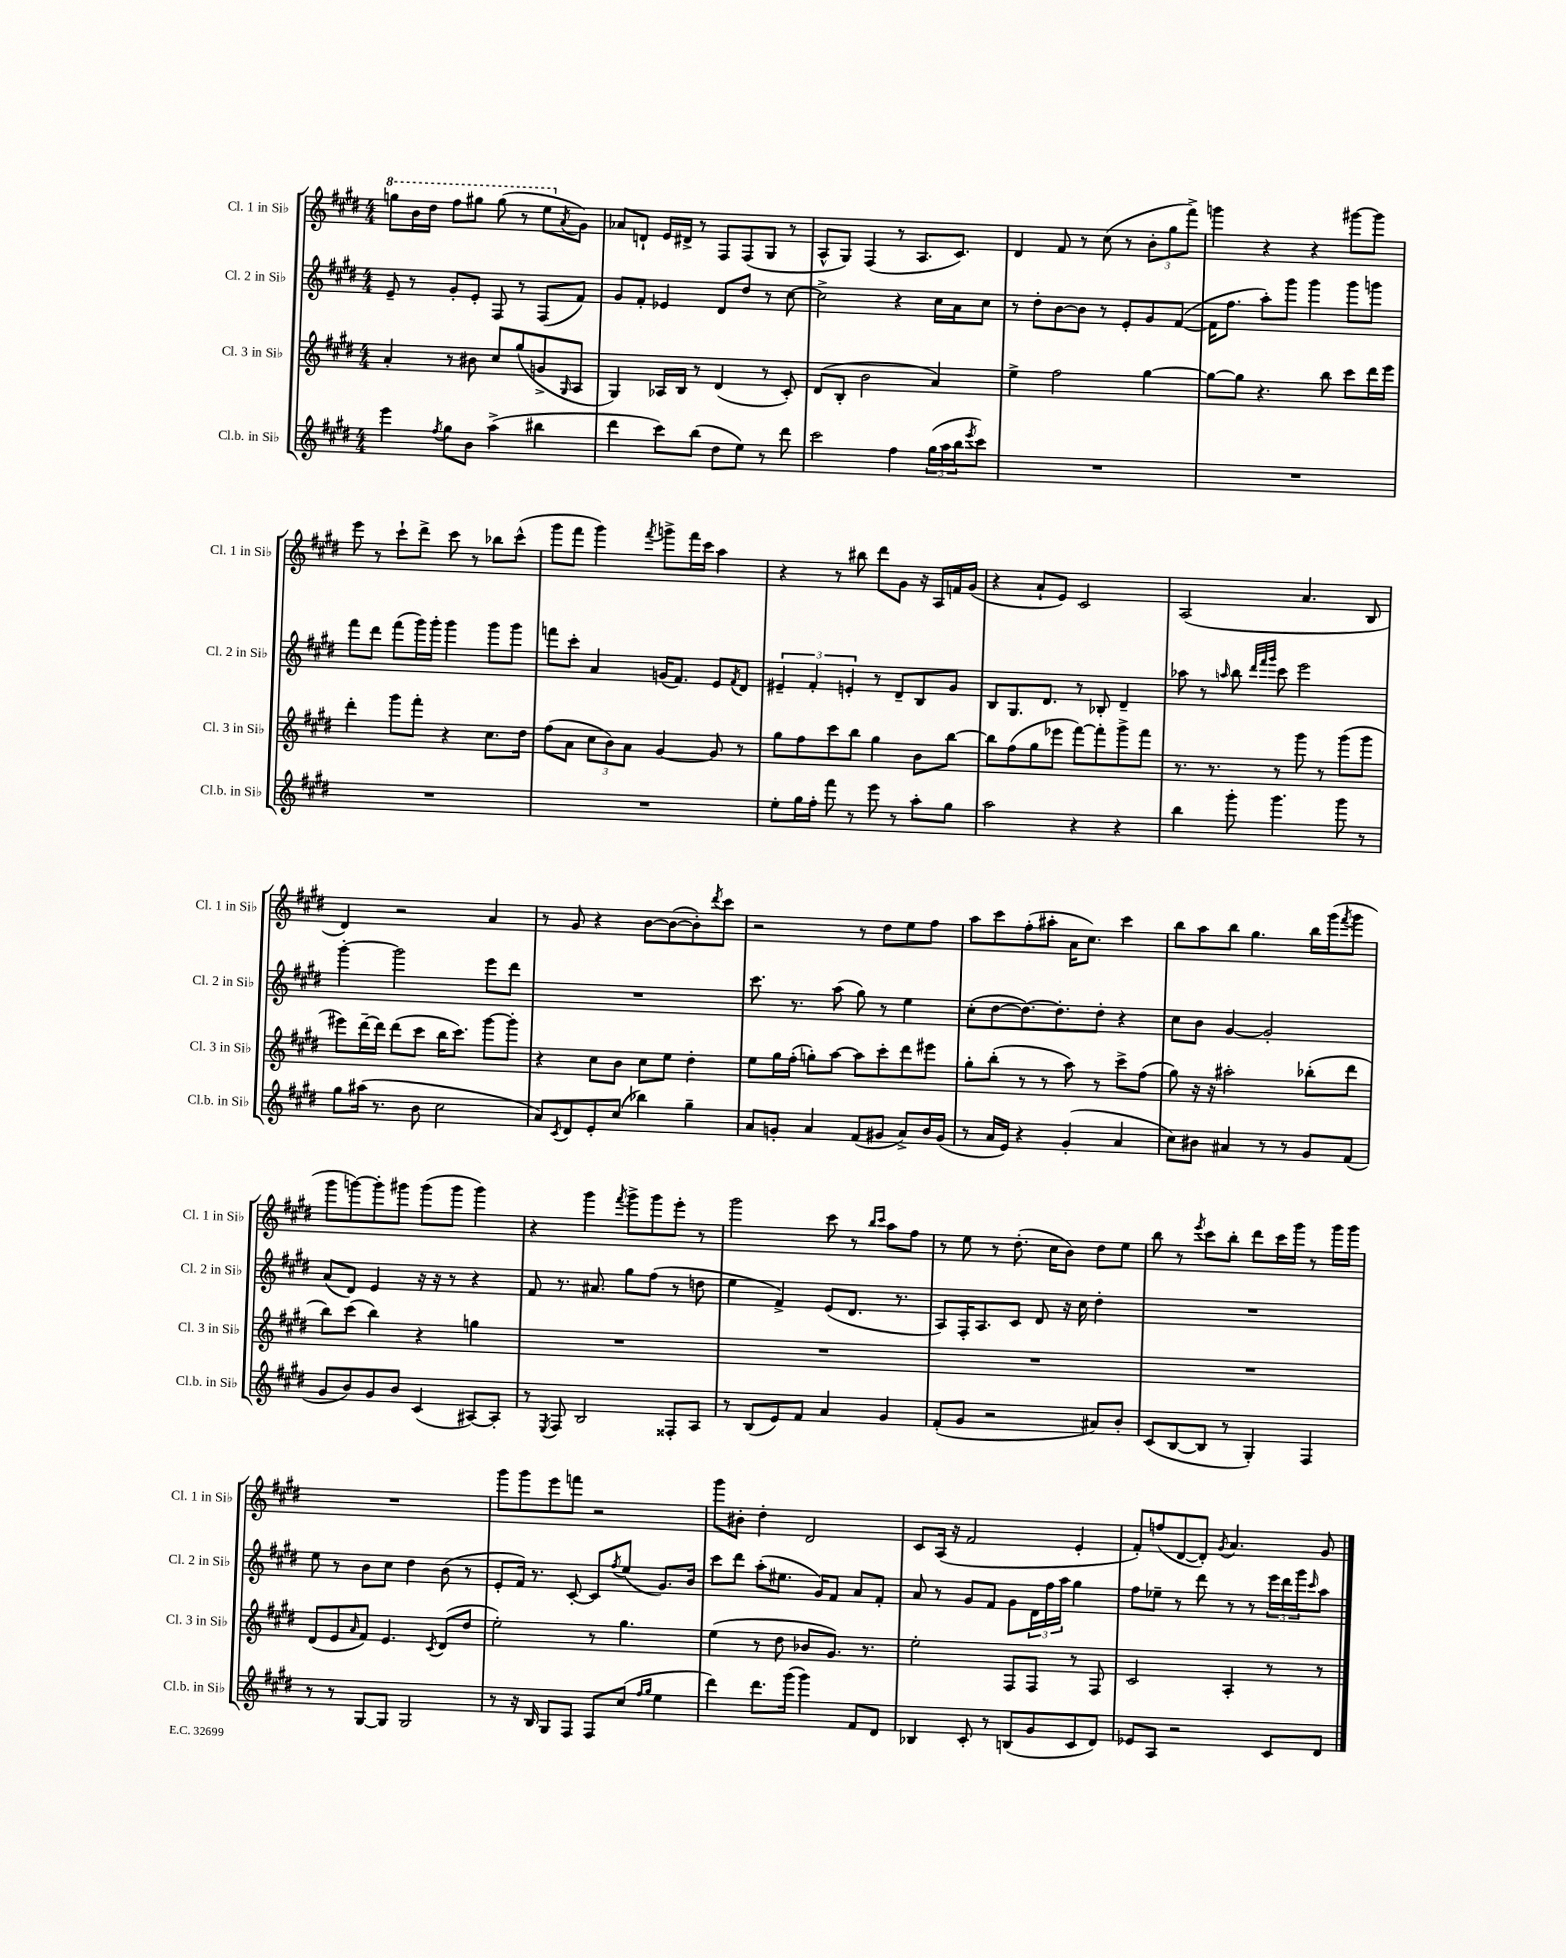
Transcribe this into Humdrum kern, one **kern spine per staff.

**kern	**kern	**kern	**kern
*staff4	*staff3	*staff2	*staff1
*clefG2	*clefG2	*clefG2	*clefG2
*k[f#c#g#d#]	*k[f#c#g#d#]	*k[f#c#g#d#]	*k[f#c#g#d#]
*M4/4	*M4/4	*M4/4	*M4/4
4eee\	4a'/	8e~/	8ggg\L
.	.	8r	16bb\L
.	.	.	16ddd#\JJ
8qff#/	.	.	.
8gg#\L	8r	8g#'/L	8fff#\L
8b\J	8b#\	8e'/J	8ggg#\J
(4aa^\	8cc#/L	8F#/	(8ggg#\
.	(8gg#/	8r	8r
4bb#\	8g^/	(8F#/L	8eee\L
.	16qqG#/	.	8qa/
.	8A/J	8f#/J)	8g#\J)
=	=	=	=
4ddd#\	4G#/)	8g#/L	8a-/L
.	.	8f#'/J	8d`/J
8ccc#\L)	16A-/LL	4e-/	16e/LL
.	16B/JJ	.	16d#^/JJ
(8bb\J	8r	.	8r
8dd#\L	(4d#/	8d#/L	8F#/L
8ee\J)	.	8dd#/J	(8F#/
8r	8r	8r	8G#/J
8ddd#\	8c#'/)	[8cc#\	8r
=	=	=	=
2ccc#\	(8d#/L	2cc#^\]	8A^^/L
.	8B'/J	.	8G#/J)
.	2b\	.	(4F#/
4ff#\	.	4r	8r
.	.	.	8.A/L
(24gg#\LL	4a/)	16cc#\LL	.
24aa\	.	.	.
.	.	16a\J	8.c#/J)
24bb\J	.	.	.
8qeee/	.	.	.
8ccc#\J)	.	8cc#\J	.
=	=	=	=
1r	4ee^\	8r	4d#/
.	.	8dd#'\L	.
.	2ff#\	[8b\	8f#/
.	.	8b\]J	8r
.	.	8r	(8cc#\
.	.	8e'/L	8r
.	[4gg#\	8g#/	12b'\L
.	.	.	12gg#\
.	.	([8f#/J	.
.	.	.	12fff#^\J)
=	=	=	=
1r	8gg#\_L	16f#\]LK	4ggg\
.	.	8.ff#\J	.
.	8gg#\]J	.	.
.	4.r	8aa'\L)	4r
.	.	8ggg#\J	.
.	.	4ggg#\	4r
.	8bb\	.	.
.	8ccc#\L	8ggg#\L	[8ggg#\L
.	16ddd#\L	8ggg\J	8ggg#\]J
.	16eee\JJ	.	.
=	=	=	=
1r	4ddd#'\	8fff#\L	8eee\
.	.	8ddd#\J	8r
.	8ggg#\L	(8fff#\L	8ccc#`\L
.	8fff#'\J	16ggg#\L)	8ddd#^\J
.	.	16ggg#'\JJ	.
.	4r	4ggg#\	8ccc#\
.	.	.	8r
.	8.cc#\L	8ggg#\L	8bb-\L
.	.	8ggg#\J	(8ccc#^^\J
.	16dd#\Jk	.	.
=	=	=	=
1r	(8ff#\L	8fff\L	8ggg#\L
.	8a\J	8ccc#'\J	8fff#\J
.	12cc#\L	4a/	4ggg#\)
.	12b\)	.	.
.	12a\J	.	.
.	.	.	8qfff#/
.	[4g#/	(16g/LK	8ggg^\L
.	.	8.f#/J)	.
.	.	.	16fff#\L
.	.	.	16ccc#\JJ
.	8g#/]	8e/L	4aa\
.	.	8qf#/	.
.	8r	8d#/J	.
=	=	=	=
8ee'\L	8gg#\L	6e#~/	4r
16gg#\L	8ff#\	.	.
.	.	6f#'/	.
16ff#'\JJ	.	.	.
8fff#\	8ccc#\	.	8r
.	.	6e'/	.
8r	8bb\J	.	8bb#\
8eee\	4gg#\	8r	8ddd#\L
8r	.	8d#~/L	8g#\J
8aa'\L	8b\L	8B/	16r
.	.	.	16A/LL
8gg#\J	[8bb\J	8g#/J	16f/
.	.	.	(16g#/JJ
=	=	=	=
2aa\	8bb\]L	8B/L	4r
.	(8ff#\	8.G#/	.
.	8gg#\	.	8a`/L
.	.	8.d#/J	.
.	8eee-\J	.	8e/J)
4r	[8fff#\L)	8r	2c#/
.	8fff#'\]	8B-'/	.
4r	8ggg#^\	4d#~/	.
.	8fff#\J	.	.
=	=	=	=
4bb\	8.r	8aa-\	(2A/
.	.	8r	.
.	8.r	.	.
.	.	16qqaa/	.
8ggg#'\	.	8bb\	.
.	.	32qqddd#/LLL	.
.	.	32qqfff#/	.
.	.	32qqggg#/JJJ	.
4.ggg#\	8r	8ccc#\	.
.	8ggg#\	2eee\	4.a/
.	8r	.	.
8ggg#\	(8ggg#\L	.	.
8r	8ggg#\J	.	8B/
=	=	=	=
8gg#\L	8eee#\L)	[4ggg#'\	4d#/)
(16aa#\Jk	[16ddd#~\L	.	.
8.r	16ddd#\]JJ	.	.
.	(8ddd#\L	2ggg#\]	2r
8b\	8ccc#\J	.	.
2cc#\	16bb\LK	.	.
.	8.ccc#\J)	.	.
.	[8ggg#\L	8eee\L	4a/
.	8ggg#'\]J	8ddd#\J	.
=	=	=	=
8a/L)	4r	1r	8r
8qc#/	.	.	.
8d#/	.	.	8g#/
8e'/	8cc#\L	.	4r
(8cc#/J	8b\J	.	.
4bb-\)	8cc#\L	.	[8b\L
.	8ee\J	.	(8b\_
4gg#~\	4dd#'\	.	8b'\])
.	.	.	8qddd#/
.	.	.	8ccc#\J
=	=	=	=
8a/L	8ee\L	8.ccc#\	2r
8g'/J	16gg#\L	.	.
.	(16ff#'\JJ	8.r	.
4a/	8gg'\L)	.	.
.	[8aa\J	(8aa\	.
(8f#/L	8aa\]L	8gg#\)	8r
8g#/J	8ccc#'\	8r	8dd#\L
8a^/L)	8ddd#\	4ee\	8ee\
16b/L	8eee#\J	.	8ff#\J
(16g#/JJ	.	.	.
=	=	=	=
8r	8gg#'\L	(8cc#'\L	8aa\L
16a/LL	(8bb'\J	[8dd#\	8ccc#\
16e/JJ)	.	.	.
4r	8r	8.dd#\_)	(8ff#'\
.	8r	.	8aa#'\J
.	.	8.dd#'\]	.
(4g#'/	8aa\)	.	16a\LK
.	.	.	8.cc#\J)
.	8r	8dd#'\J	.
4a/	8ccc#^\L	4r	4ccc#\
.	(8ff#\J	.	.
=	=	=	=
8cc#\L)	8gg#\)	8cc#\L	8bb\L
8b#\J	16r	8b\J	8aa\
.	16r	.	.
4a#/	2aa#'\	[4g#/	8bb\J
.	.	.	4.gg#\
8r	.	2g#'/]	.
8r	.	.	.
8g#/L	(8bb-'\L	.	16bb\LL
.	.	.	(16ggg#\J
.	.	.	8qfff#/
(8f#/J	8ddd#\J	.	8ggg#\J
=	=	=	=
8g#/L	8bb\L)	(8a/L	8ggg#\L
8b/)	(8ccc#\J	8d#/J)	[8ggg\)
8g#/	4bb\)	4e/	8ggg'\]
8b/J	.	.	8ggg#\J
(4c#/	4r	16r	(8ggg#\L
.	.	16r	.
.	.	8r	8ggg#\J
[8A#/L)	4gg\	4r	4ggg#\)
8A#'/]J	.	.	.
=	=	=	=
8r	1r	8f#/	4r
8qE/	.	.	.
8F#/	.	8.r	.
2B/	.	.	4ggg#\
.	.	8.a#/	.
.	.	.	8qfff#/
.	.	8gg#\L	8ggg#^\L
.	.	(8ff#\J	8ggg#\
8F##'/L	.	8r	8eee'\J
8A/J	.	8dd\	8r
=	=	=	=
8r	1r	4ee\	2ggg#\
(8B/L	.	.	.
8e/)	.	4f#^/)	.
8f#/J	.	.	.
4a/	.	(8e/L	8ccc#\
.	.	8.d#/J	8r
.	.	.	16qqbb/LL
.	.	.	16qqccc#/JJ
4g#/	.	.	8aa\L
.	.	8.r	.
.	.	.	8ff#\J
=	=	=	=
(8f#'/L	1r	8A/L)	8r
8g#/J	.	16F#'/K	8ee\
.	.	8.A/	.
2r	.	.	8r
.	.	8c#/J	(8.dd#'\
.	.	8d#/	.
.	.	.	16cc#\LK
.	.	16r	8b\J)
.	.	16cc#\	.
8a#/L)	.	4dd#'\	8dd#\L
8b'/J	.	.	8ee\J
=	=	=	=
(8c#/L	1r	1r	8bb\
[8B/	.	.	8r
.	.	.	8qeee/
8B/]J	.	.	8ccc#\L
8r	.	.	8bb'\J
4G#'/)	.	.	8ddd#\L
.	.	.	16ccc#\L
.	.	.	16ggg#\JJ
4F#/	.	.	8r
.	.	.	16ggg#\LL
.	.	.	16ggg#\JJ
=	=	=	=
8r	(8d#/L	8ee\	1r
8r	8e/	8r	.
.	16qqa/	.	.
[8G#/L	8f#/J)	8b\L	.
8G#/]J	4.e/	8cc#\J	.
2G#/	.	4dd#\	.
.	8qc#/	.	.
.	(8d#/L	(8b\	.
.	8dd#/J	8r	.
=	=	=	=
8r	2ee'\)	8e'/L	8ggg#\L
16r	.	16f#/Jk)	8ggg#\
16B/	.	8.r	.
8G#/L	.	.	8eee\
8F#/J	.	[8c#'/	8fff\J
8F#/L	8r	8c#/]L	2r
.	.	8qff#/	.
(8cc#/J	4.gg#\	(8ee/J	.
16qqff#/LL	.	.	.
16qqgg#/JJ	.	.	.
4ee\	.	8.g#/L)	.
.	.	16b/Jk	.
=	=	=	=
4ddd#\)	(4ee\	8ccc#\L	8ggg#\L
.	.	8ddd#\J	8b#'\J
8.ddd#\L	8r	(8aa'\L	4dd#'\
.	8dd#\	8.ee#\J	.
(16ggg#\Jk	.	.	.
4ggg#\)	8b-/L	.	2d#/
.	.	16g#/LK)	.
.	8.g#/J)	8f#/J	.
8f#/L	.	8a/L	.
.	8.r	.	.
8d#/J	.	8f#'/J	.
=	=	=	=
4B-/	2ee'\	8a/	8c#/L
.	.	8r	(16A/Jk
.	.	.	16r
8c#'/	.	8g#/L	2f#/
8r	.	8f#/J	.
(8B/L	8F#/L	8g#\L	.
8g#/	8F#/J	24d#\L	.
.	.	24ff#\	.
.	.	24aa\JJ	.
8c#/	8r	4gg#\	4e'/
8d#/J)	8F#/	.	.
=	=	=	=
8e-/L	2c#/	8ff#\L	8f#'/L)
8A/J	.	8ee-~\J	(8ff/
2r	.	8r	[8d#/
.	.	8ddd#\	8d#'/]J)
.	.	.	8qg#/
.	4A'/	8r	4.a/
.	.	8r	.
8c#/L	8r	24eee\LL	.
.	.	24ddd#\	.
.	.	24ggg#\J	.
.	.	16qqccc#/	.
8d#/J	8r	8aa\J	8g#/
==	==	==	==
*-	*-	*-	*-
